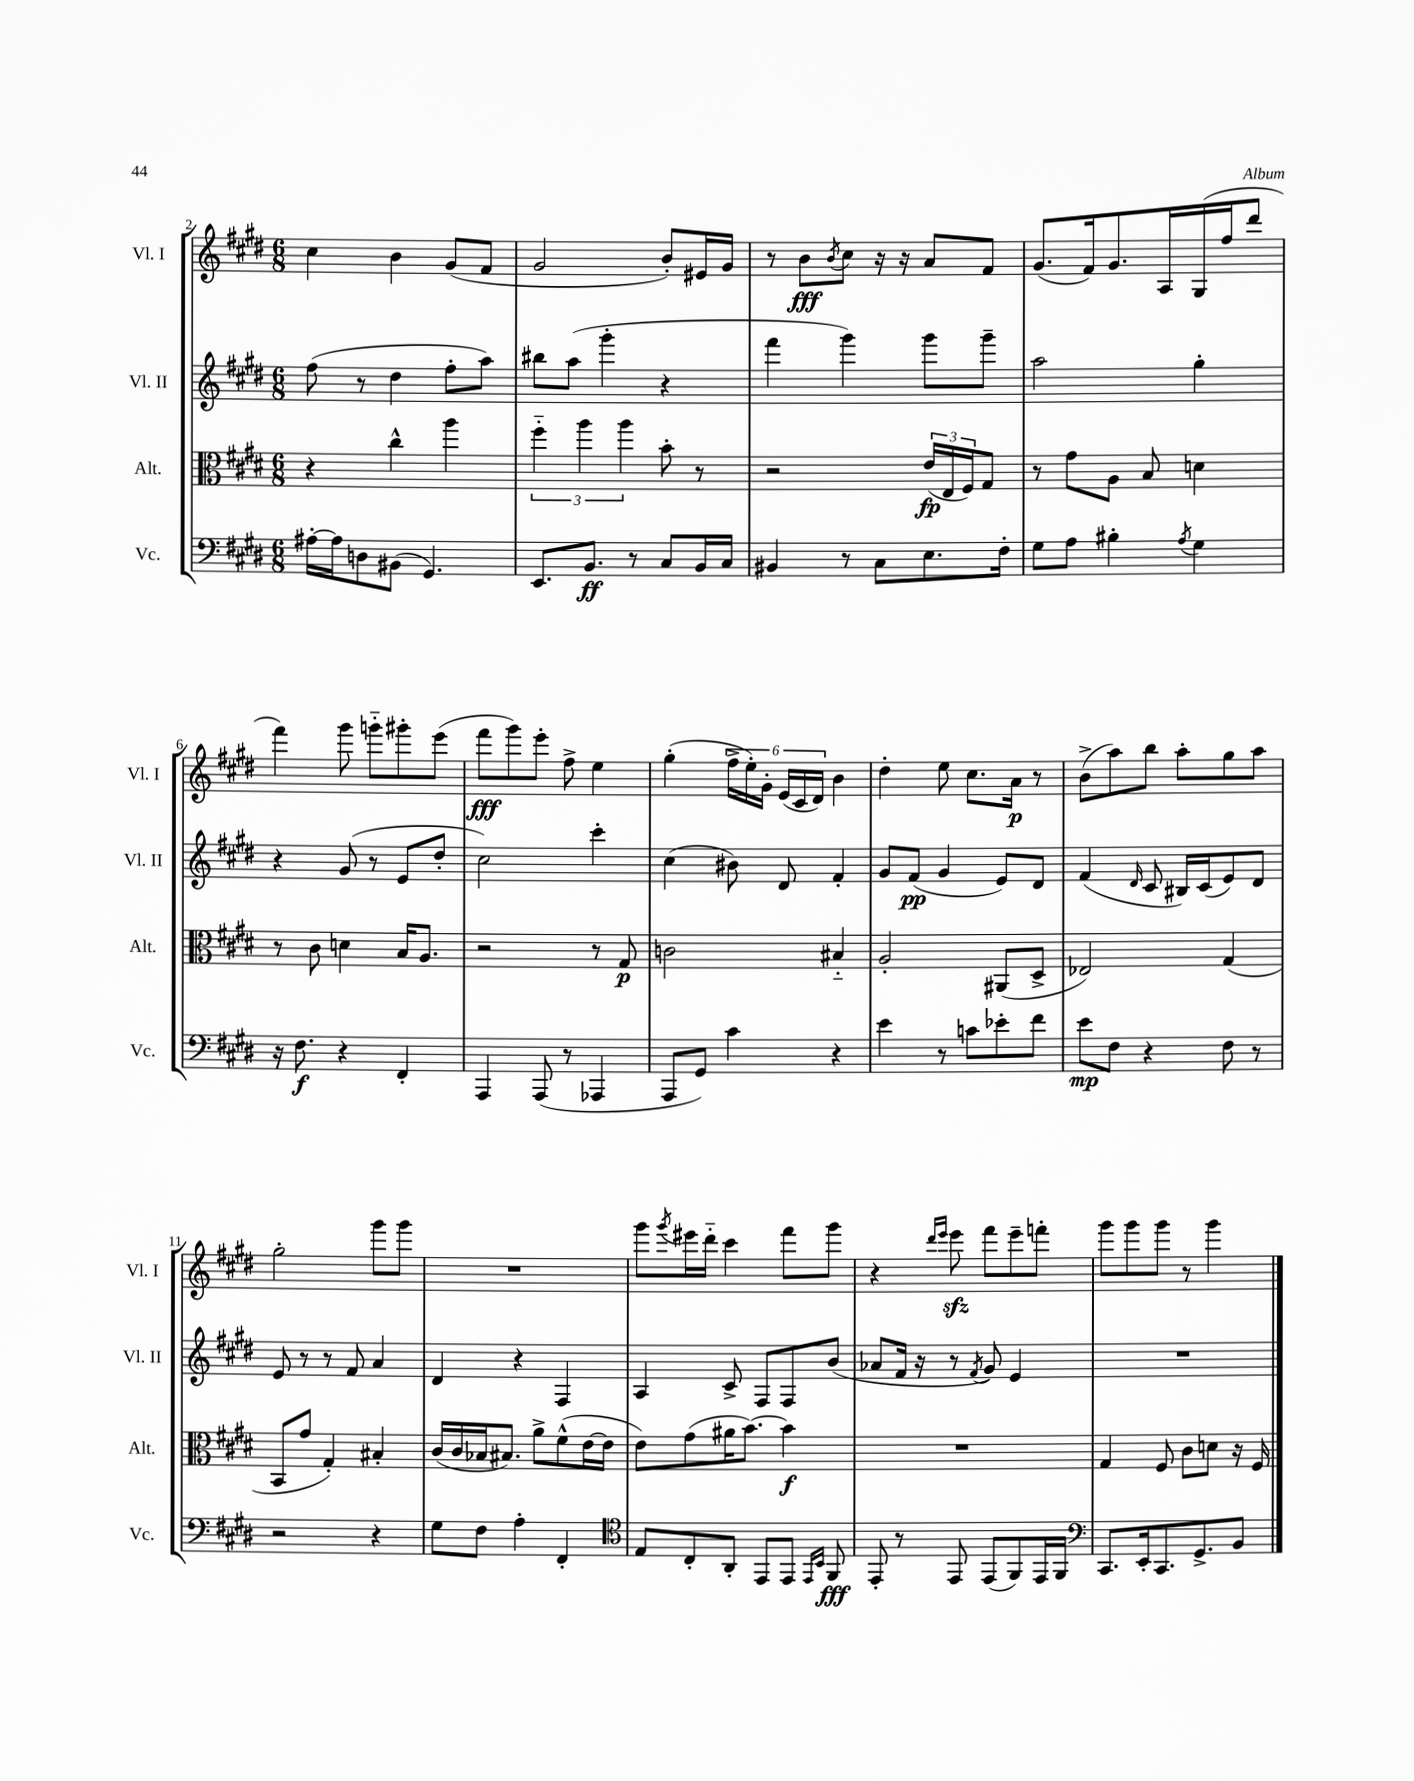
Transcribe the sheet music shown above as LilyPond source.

<<
\new StaffGroup <<
\new Staff = "s0" \with { instrumentName = "Vl. I" shortInstrumentName = "Vl. I" } {
    \clef treble \key e \major \numericTimeSignature \time 6/8
    cis''4 b'4 gis'8( fis'8 |
    gis'2 b'8-.) eis'16 gis'16 |
    r8 b'8\fff \acciaccatura { b'8 } cis''8 r16 r16 a'8 fis'8 |
    gis'8.( fis'16) gis'8. a16 gis16( fis''16 dis'''8 |
    fis'''4) gis'''8 g'''8-_ gis'''8-. e'''8( |
    fis'''8\fff gis'''8) e'''8-. fis''8-> e''4 |
    gis''4-.( \tuplet 6/4 { fis''16-> e''16-.) gis'16-. e'16( cis'16 dis'16) } b'4 |
    dis''4-. e''8 cis''8. a'16\p r8 |
    b'8->( a''8) b''8 a''8-. gis''8 a''8 |
    gis''2-. gis'''8 gis'''8 |
    R2. |
    gis'''8 \acciaccatura { gis'''8 } eis'''16 dis'''16-_ cis'''4 fis'''8 gis'''8 |
    r4 \grace { dis'''16 e'''16 } e'''8\sfz fis'''8 e'''8-- f'''8-. |
    gis'''8 gis'''8 gis'''8 r8 gis'''4 \bar "|." |
}
\new Staff = "s1" \with { instrumentName = "Vl. II" shortInstrumentName = "Vl. II" } {
    \clef treble \key e \major \numericTimeSignature \time 6/8
    fis''8( r8 dis''4 fis''8-. a''8) |
    bis''8 a''8( gis'''4-. r4 |
    fis'''4 gis'''4) gis'''8 gis'''8-- |
    a''2 gis''4-. |
    r4 gis'8( r8 e'8 dis''8-. |
    cis''2) cis'''4-. |
    cis''4( bis'8) dis'8 fis'4-. |
    gis'8 fis'8\pp( gis'4 e'8) dis'8 |
    fis'4( \grace { dis'16 } cis'8 bis16) cis'16( e'8) dis'8 |
    e'8 r8 r8 fis'8 a'4 |
    dis'4 r4 fis4 |
    a4 cis'8-> fis8 fis8 b'8( |
    aes'8 fis'16 r16 r8 \acciaccatura { fis'8 } gis'8) e'4 |
    R2. \bar "|." |
}
\new Staff = "s2" \with { instrumentName = "Alt." shortInstrumentName = "Alt." } {
    \clef alto \key e \major \numericTimeSignature \time 6/8
    r4 cis''4-^ a''4 |
    \tuplet 3/2 { fis''4-_ a''4 a''4 } b'8-. r8 |
    r2 \tuplet 3/2 { e'16\fp( e16 fis16) } gis8 |
    r8 gis'8 a8 b8 d'4 |
    r8 cis'8 d'4 b16 a8. |
    r2 r8 gis8\p |
    c'2 bis4-_ |
    a2-. ais,8( dis8-> |
    ees2) gis4( |
    b,8 gis'8 gis4-.) bis4-. |
    cis'16( cis'16 bes16 bis8.) a'8-> fis'8-^( e'16~ e'16 |
    e'8) gis'8( ais'16 b'8.~) b'4\f |
    R2. |
    gis4 fis8 cis'8 d'8 r16 fis16 \bar "|." |
}
\new Staff = "s3" \with { instrumentName = "Vc." shortInstrumentName = "Vc." } {
    \clef bass \key e \major \numericTimeSignature \time 6/8
    ais16~-. ais16 d8 bis,8( gis,4.) |
    e,8. b,8.\ff r8 cis8 b,16 cis16 |
    bis,4 r8 cis8 e8. fis16-. |
    gis8 a8 bis4-. \acciaccatura { a8 } gis4 |
    r16 fis8.\f r4 fis,4-. |
    a,,4 a,,8( r8 aes,,4 |
    a,,8 gis,8) cis'4 r4 |
    e'4 r8 c'8 ees'8-. fis'8 |
    e'8\mp fis8 r4 fis8 r8 |
    r2 r4 |
    gis8 fis8 a4-. fis,4-. |
    \clef tenor e8 cis8-. a,8-. e,8 e,8 \grace { e,16 b,16 } fis,8\fff |
    e,8-. r8 e,8 e,8( fis,8) e,16 fis,16 |
    \clef bass cis,8. e,16-. cis,8. gis,8.-> b,8 \bar "|." |
}
>>
>>
\layout { \context { \Score currentBarNumber = #2 } }
